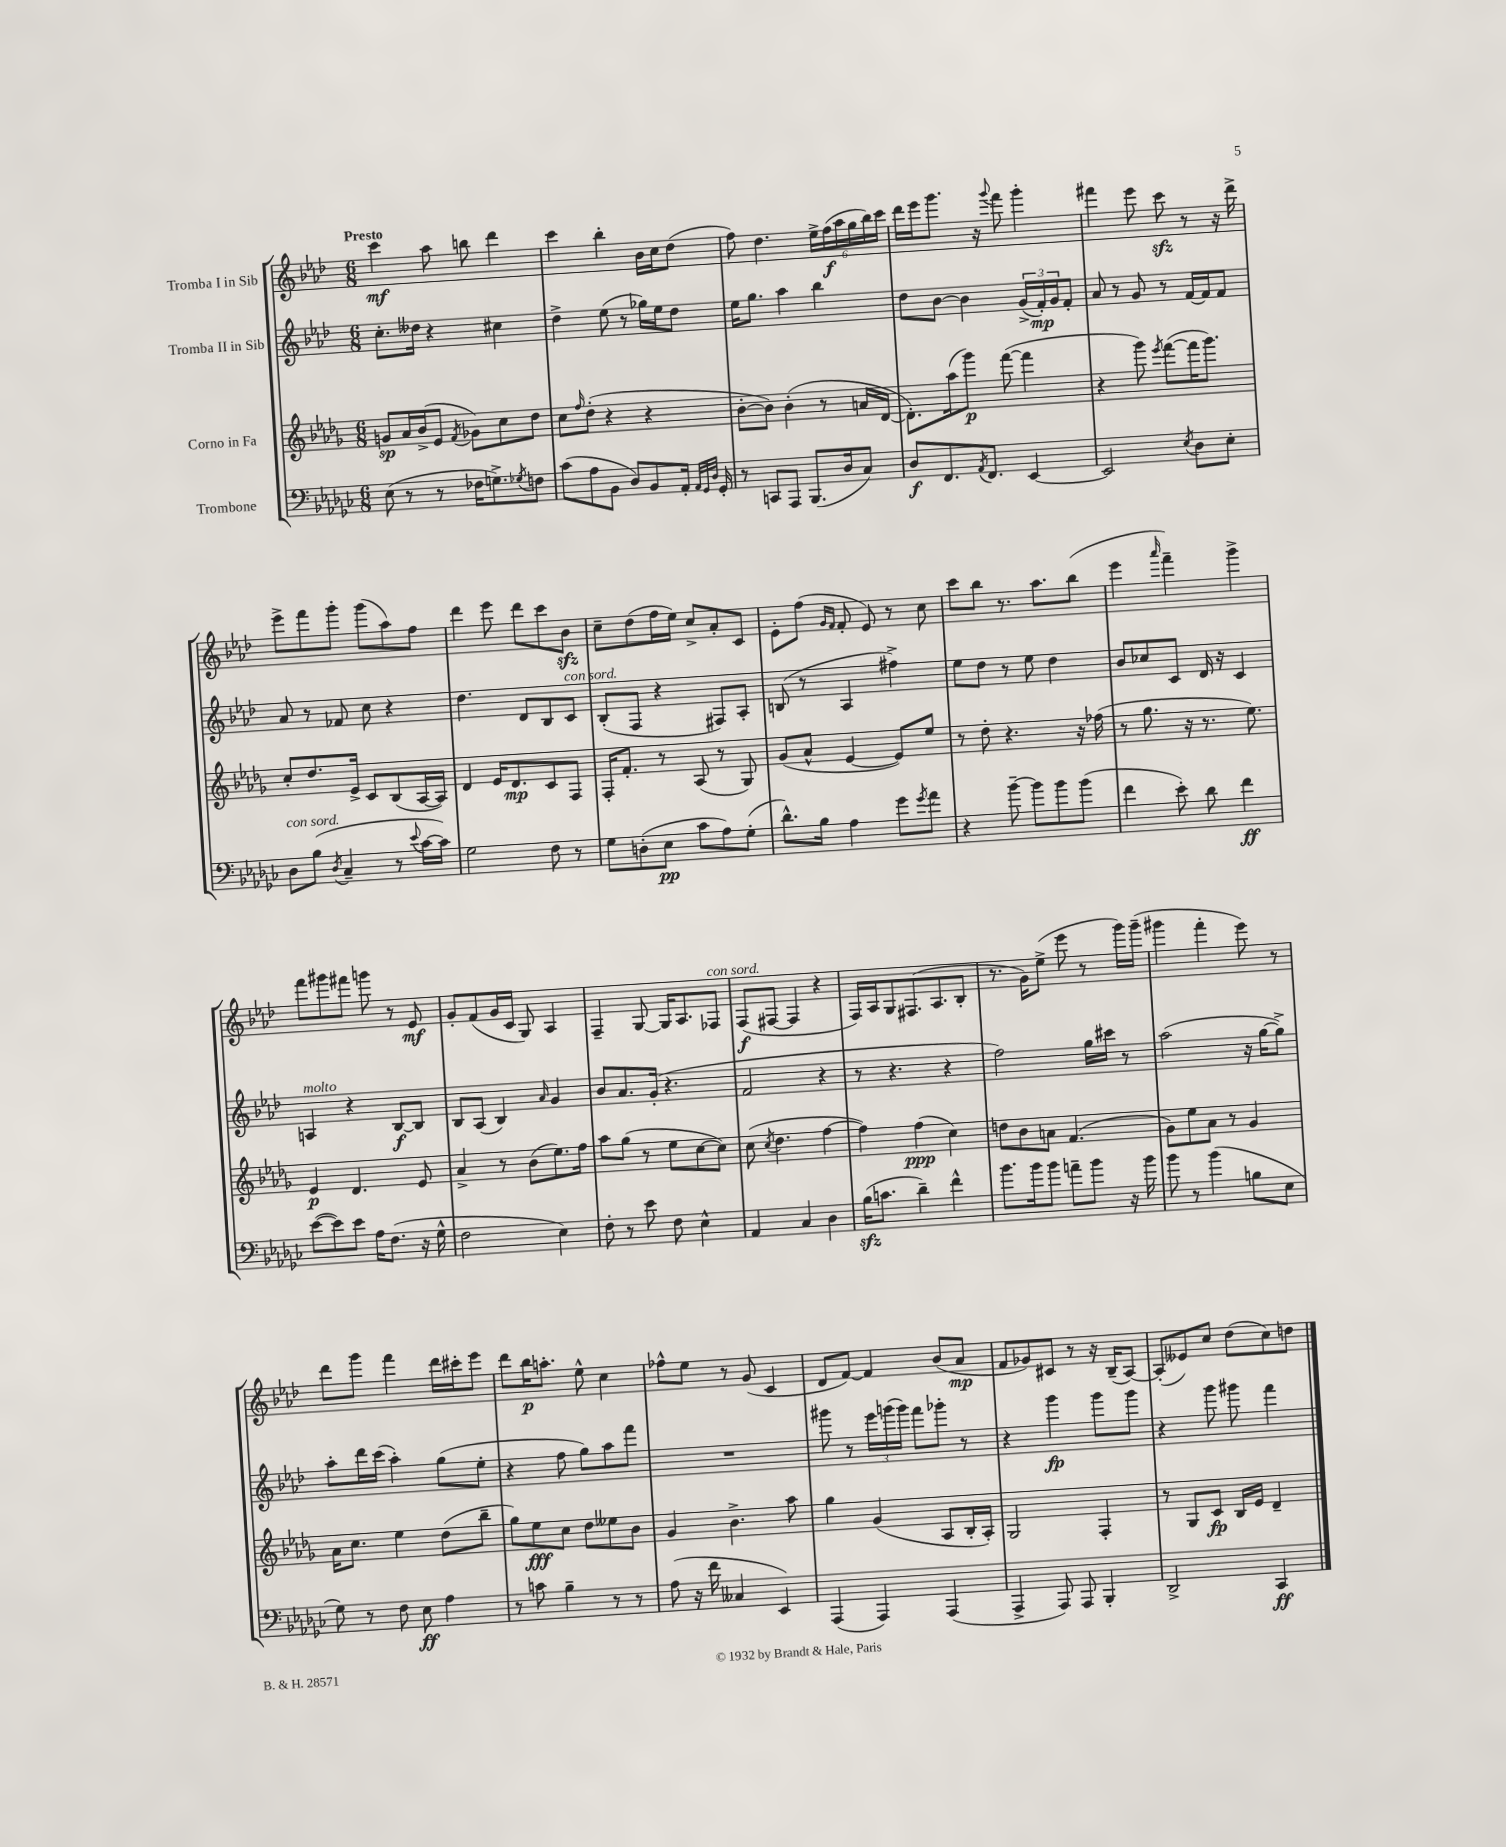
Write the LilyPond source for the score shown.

<<
\new StaffGroup <<
\new Staff = "s0" \with { instrumentName = "Tromba I in Sib" } {
    \clef treble \key aes \major \numericTimeSignature \time 6/8 \tempo "Presto"
    c'''4\mf aes''8 b''8 des'''4 |
    c'''4 bes''4-. bes'16 c''16 des''8( |
    f''8) des''4. \tuplet 6/4 { ees''16-> f''16\f( aes''16 g''16 bes''16) c'''16 } |
    des'''16 ees'''16 g'''8. r16 \appoggiatura { g'''8 } f'''8 g'''4-. |
    fis'''4 ees'''8 c'''8\sfz r8 r16 des'''16-> |
    ees'''8-> f'''8 g'''8-. g'''8( aes''8) f''8 |
    des'''4 ees'''8 des'''8 c'''8 bes'8\sfz |
    c''8-- des''8( f''16 ees''16) c''8-> aes'8-. c'8 |
    ees'8-. f''8( \grace { g'16 f'16 } f'8-. ees'8) r8 c''8 |
    c'''8 bes''8 r8. aes''8. bes''8( |
    ees'''4 \grace { aes'''16 } f'''4--) g'''4-> |
    f'''8 gis'''8 fis'''8 g'''8 r8 ees'8\mf |
    g'8-. f'8( g'16 c'16 g8) aes4 |
    f4-- g8~ g16 aes8. fes8^\markup { \italic "con sord." } |
    f8\f( fis8~ fis4 r4 |
    f16) aes16 g8 fis8.( aes8. bes8-. |
    r8. g'16) ees''8->( ees'''8 r8 g'''16) g'''16--( |
    gis'''4 f'''4-. ees'''8) r8 |
    des'''8 g'''8 f'''4 des'''16 cis'''16-. ees'''8 |
    des'''8 bes''16\p a''8.-. ees''8-^ c''4 |
    fes''8-^ ees''8 r8 g'8( c'4 |
    des'8 f'8~) f'4 bes'8( aes'8\mp |
    f'8 ges'8) cis'8 r8 r16 bes16--( aes8~) |
    aes8-.( eeses'8) c''8 des''8( c''8) d''8 \bar "|." |
}
\new Staff = "s1" \with { instrumentName = "Tromba II in Sib" } {
    \clef treble \key aes \major \numericTimeSignature \time 6/8
    c''8.-. deses''16 r4 cis''4 |
    des''4-> ees''8( r8 ges''16) ees''16 des''8 |
    ees''16 g''8. aes''4 bes''4 |
    des''8 bes'8~ bes'4 \tuplet 3/2 { g'16->( f'16-.\mp) g'16 } f'8-. |
    aes'8 r8 g'8 r8 f'16~ f'16 f'8 |
    aes'8 r8 fes'8 c''8 r4 |
    des''4. des'8 bes8 c'8^\markup { \italic "con sord." } |
    bes8-.( f8 r4 fis8) aes8-. |
    b8( r8 aes4 fis''4->) |
    ees''8 des''8 r8 ees''8 des''4 |
    bes'8 ces''8 c'8 des'16 r16 c'4 |
    a4^\markup { \italic "molto" } r4 bes8~\f bes8 |
    bes8 aes8( bes4) \grace { aes'16 } g'4 |
    bes'8 aes'8. g'16-.( r4. |
    f'2 r4 |
    r8 r4. r4 |
    f''2) g''16 cis'''16 r8 |
    aes''2( r16 g''16~ g''8->) |
    aes''8-. des'''16 c'''16( aes''4-.) g''8( ees''8-. |
    r4 f''8 g''8) aes''8 f'''8 |
    R2. |
    gis'''8 r8 \tuplet 3/2 { ees'''16 g'''16( g'''16) } f'''8 ges'''8-. r8 |
    r4 g'''4\fp g'''8 g'''8 |
    r4 g'''8 gis'''8 f'''4 \bar "|." |
}
\new Staff = "s2" \with { instrumentName = "Corno in Fa" } {
    \clef treble \key des \major \numericTimeSignature \time 6/8
    g'8\sp aes'16 bes'16->( ees'8 \acciaccatura { f'8 } ges'8) c''8 des''8 |
    c''8 \grace { f''16 } des''8-.( r4 r4 |
    bes'8~-. bes'8) bes'4-.( r8 a'16 des'16~ |
    des'8.-.) aes''16( ges'''8\p) f'''8~( f'''4 |
    r4 ges'''8) \acciaccatura { ees'''8 } f'''8~( f'''16 ges'''8.) |
    c''8-. des''8. ees'16-> c'8 bes8( aes16~ aes16) |
    des'4 ees'16 des'8.\mp c'8 f8 |
    f16-. f'8.-. r8 aes8( r8 ges8) |
    ges'8( aes'8-^ ees'4~ ees'8) ees''8 |
    r8 des''8-. r4. r16 fes''16( |
    r8 ges''8. r16 r8. ees''8.) |
    ees'4\p des'4. ees'8 |
    aes'4-> r8 bes'8( ees''8.) f''16 |
    aes''8 ges''8( r8 ees''8 c''8~ c''8) |
    c''8( \acciaccatura { c''8 } des''4. f''4~ |
    f''4) f''4\ppp( c''4) |
    d''8 bes'8 a'8 f'4.( |
    ges'8) ees''8 aes'8 r8 ges'4 |
    aes'16 c''8. ees''4 des''8( bes''8-- |
    ges''8) ees''8\fff c''8 des''8 eeses''8 bes'8 |
    ges'4 bes'4.-> aes''8 |
    ges''4 ges'4( aes8 bes16-. aes16-.) |
    ges2 f4-. |
    r8 ges8 c'8\fp bes16 ees'16 des'4-- \bar "|." |
}
\new Staff = "s3" \with { instrumentName = "Trombone" } {
    \clef bass \key ges \major \numericTimeSignature \time 6/8
    ees8( r8 r8 fes16 g8.->) \acciaccatura { ges8 } f8 |
    ces'8( aes8 bes,8 des8) bes,8 aes,16-. \grace { aes,32 ges,32 des32 } ges,16-. |
    r8 c,8 aes,,8 bes,,8.( des16 ces8) |
    des8\f f,8. \acciaccatura { aes,8 } f,8. ees,4~ |
    ees,2 \acciaccatura { ees8 } des8 ees8-. |
    des8^\markup { \italic "con sord." } bes8( \acciaccatura { des8 } ces4-- r8 \appoggiatura { ees'8 } ces'16~ ces'16) |
    ges2 f8 r8 |
    ges8 d8-.( ees8\pp ces'8 aes8) ges8-.( |
    des'8.-^) bes16 aes4 ges'8 \acciaccatura { ges'8 } aes'8 |
    r4 bes'8~-- bes'8 bes'8 bes'8( |
    f'4 ees'8-.) des'8 f'4\ff |
    ees'8~( ees'8) ees'8 aes16 f8.( r16 ges16-^ |
    f2 ees4) |
    f8-. r8 ees'8 f8 ees4-^ |
    aes,4 ces4 des4 |
    bes16\sfz( c'8. des'4--) f'4-^ |
    bes'8. bes'16 bes'8 a'8-- bes'8 r16 bes'16 |
    bes'8 r8 bes'4( b8 ees8 |
    ges8) r8 f8 ees8\ff aes4 |
    r8 c'8 bes4-- r8 r8 |
    aes8( r16 f'16 ceses4 ees,4) |
    aes,,4( aes,,4) aes,,4( |
    aes,,4-> aes,,8) aes,,8 bes,,4-. |
    des,2-> ces,4\ff \bar "|." |
}
>>
>>
\layout { \context { \Score \remove "Bar_number_engraver" } }
